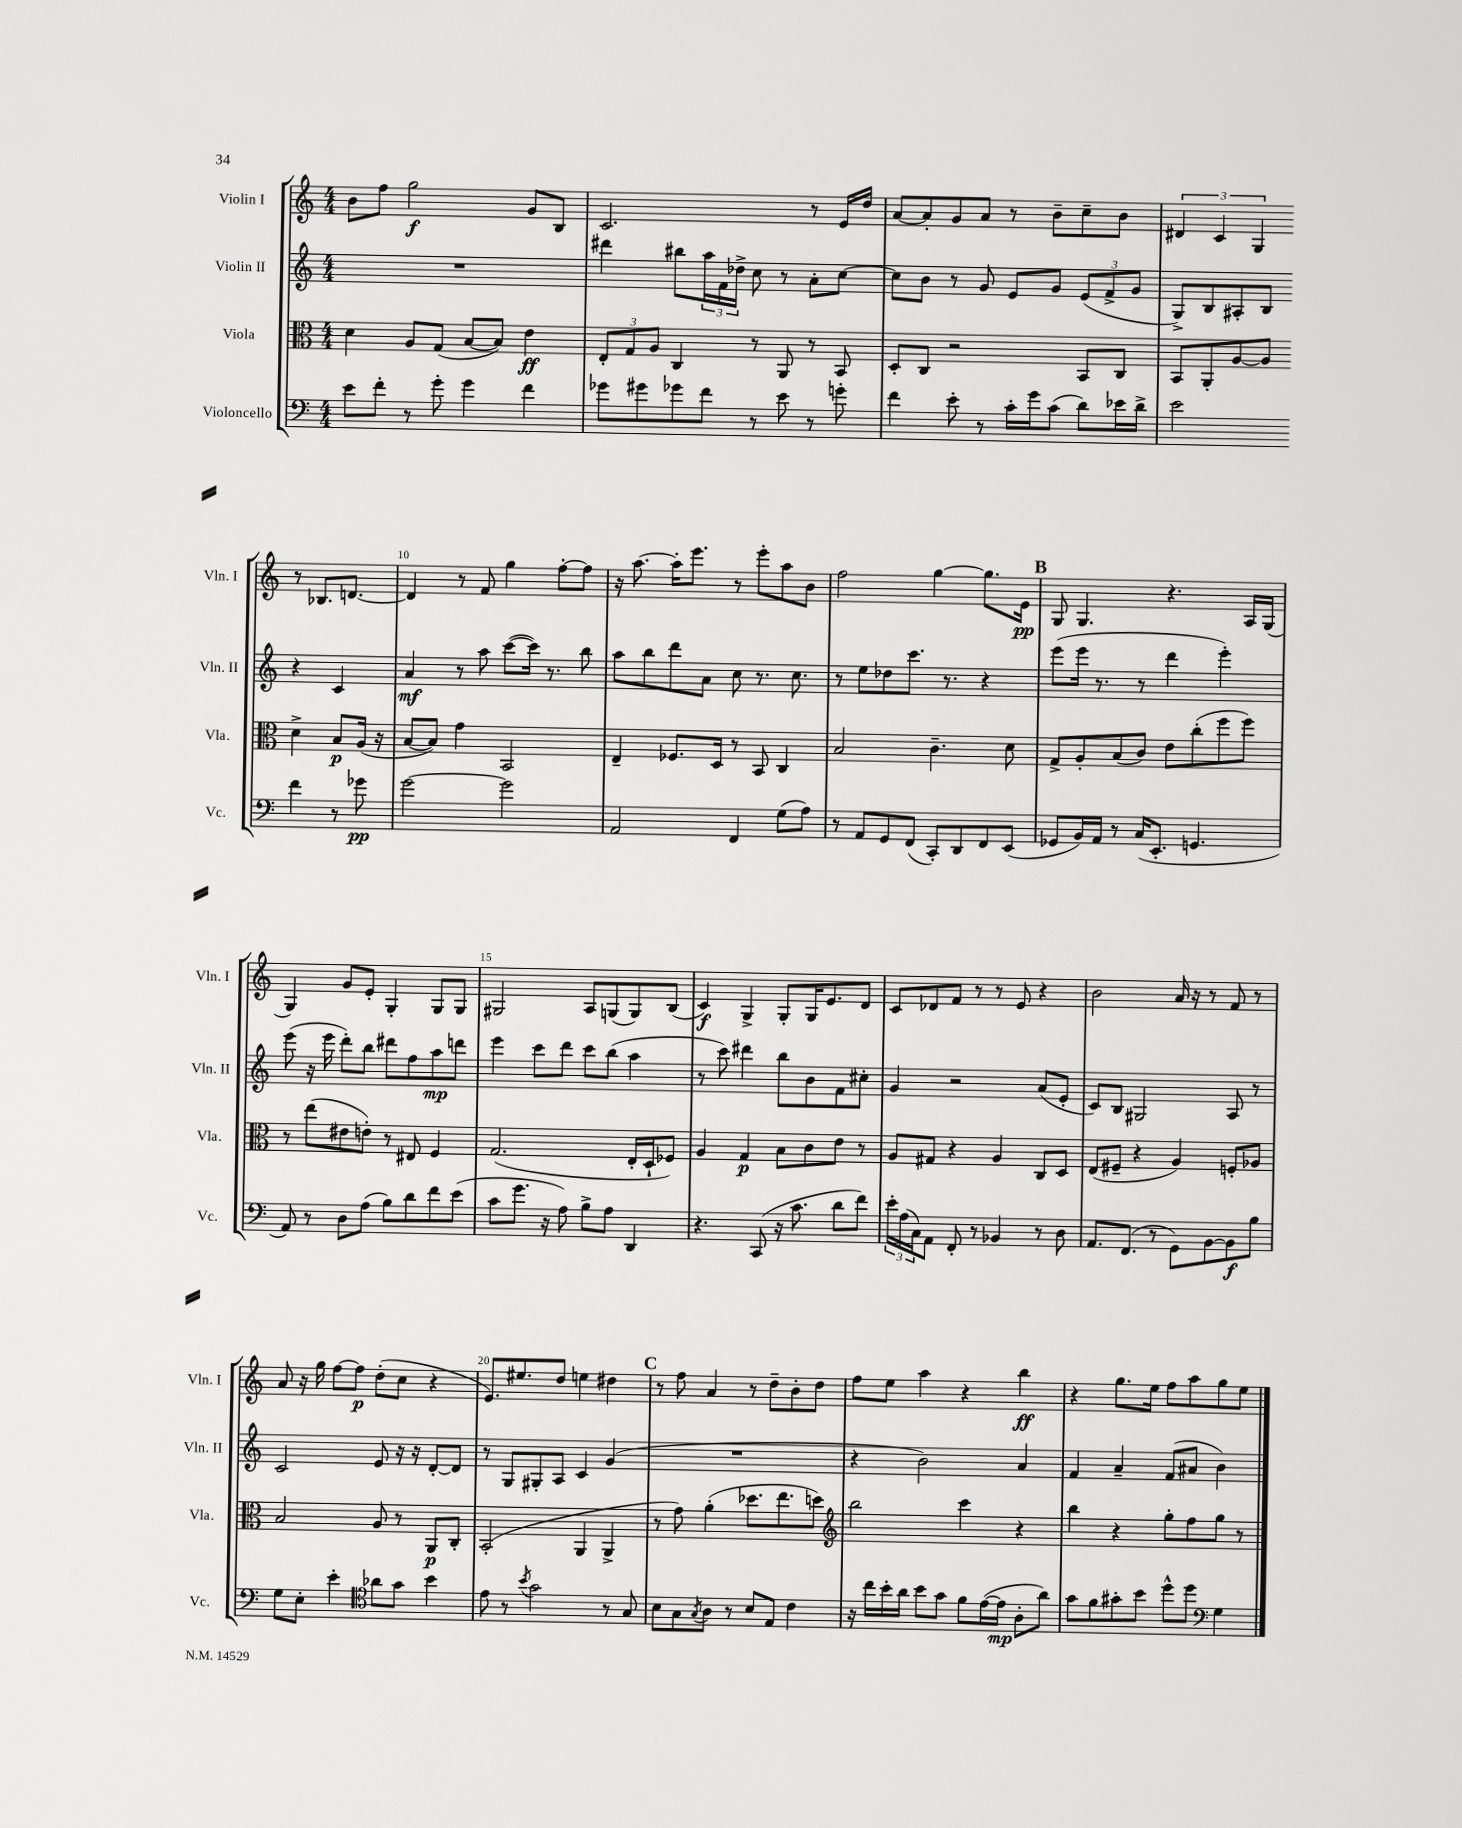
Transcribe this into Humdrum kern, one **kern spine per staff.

**kern	**dynam	**kern	**dynam	**kern	**dynam	**kern	**dynam
*part4	*part4	*part3	*part3	*part2	*part2	*part1	*part1
*staff4	*staff4	*staff3	*staff3	*staff2	*staff2	*staff1	*staff1
*I"Violoncello	*	*I"Viola	*	*I"Violin II	*	*I"Violin I	*
*I'Vc.	*	*I'Vla.	*	*I'Vln. II	*	*I'Vln. I	*
*clefF4	*	*clefC3	*	*clefG2	*	*clefG2	*
*k[]	*	*k[]	*	*k[]	*	*k[]	*
*M4/4	*	*M4/4	*	*M4/4	*	*M4/4	*
=6	=6	=6	=6	=6	=6	=6	=6
8e\L	.	4d\	.	1r	.	8b\L	.
8f'\J	.	.	.	.	.	8ff\J	.
8r	.	8A/L	.	.	.	2gg\	f
8g'\	.	(8G/J	.	.	.	.	.
4g\	.	[8B/L	.	.	.	.	.
.	.	8B/J])	.	.	.	.	.
4f\	.	4e\	ff	.	.	8g/L	.
.	.	.	.	.	.	8B/J	.
=7	=7	=7	=7	=7	=7	=7	=7
8g-X\L	.	12E'/L	.	4ddd#X\	.	2.c/	.
.	.	12G/	.	.	.	.	.
8g#X\	.	.	.	.	.	.	.
.	.	12A/J	.	.	.	.	.
8g-X\	.	4C/	.	8bb#X\L	.	.	.
8f\J	.	.	.	24aa\L	.	.	.
.	.	.	.	24f\	.	.	.
.	.	.	.	24dd-X^\JJ	.	.	.
8r	.	8r	.	8cc\	.	.	.
8e\	.	8AA/	.	8r	.	.	.
8r	.	8r	.	8a'\L	.	8r	.
8gn'\	.	8BB/	.	[8cc\J	.	16e/LL	.
.	.	.	.	.	.	16dd/JJ	.
=8	=8	=8	=8	=8	=8	=8	=8
4f\	.	8D'/L	.	8cc\L]	.	[8a/L	.
.	.	8C/J	.	8b\J	.	8a'/]	.
8e'\	.	2r	.	8r	.	8g/	.
8r	.	.	.	8g/	.	8a/J	.
16c'\LL	.	.	.	8e/L	.	8r	.
16g\J	.	.	.	.	.	.	.
(8c\J	.	.	.	8g/J	.	8b~\L	.
8d\L)	.	8BB/L	.	(12e/L	.	8cc~\	.
.	.	.	.	12f^/	.	.	.
16e-X\L	.	8C/J	.	.	.	8b\J	.
.	.	.	.	12g/J	.	.	.
16d^\JJ	.	.	.	.	.	.	.
=9	=9	=9	=9	=9	=9	=9	=9
2e\	.	8BB/L	.	8G^/L)	.	6d#X/	.
.	.	8AA'/	.	8B/	.	.	.
.	.	.	.	.	.	6c/	.
.	.	[8A/	.	8A#X'/	.	.	.
.	.	.	.	.	.	6G/	.
.	.	8A/J]	.	8B/J	.	.	.
4f\	.	4d^\	.	4r	.	8r	.
.	.	.	.	.	.	8.B-X/L	.
8r	.	8B/L	p	4c/	.	.	.
.	.	.	.	.	.	[8.dn/J	.
8g-X\	pp	(16A/Jk	.	.	.	.	.
.	.	16r	.	.	.	.	.
!!LO:LB:g=z
=10	=10	=10	=10	=10	=10	=10	=10
[2g\	.	[8B/L	.	4a/	mf	4d/]	.
.	.	8B/J])	.	.	.	.	.
.	.	4g\	.	8r	.	8r	.
.	.	.	.	8aa\	.	8f/	.
2g\]	.	2BB/	.	([8ccc\L	.	4gg\	.
.	.	.	.	16ccc\Jk])	.	.	.
.	.	.	.	8.r	.	.	.
.	.	.	.	.	.	[8ff'\L	.
.	.	.	.	8bb\	.	8ff\J]	.
=11	=11	=11	=11	=11	=11	=11	=11
2AA/	.	4E~/	.	8aa\L	.	16r	.
.	.	.	.	.	.	[8.aa\	.
.	.	.	.	8bb\	.	.	.
.	.	8.F-X/L	.	8ddd\	.	16aa'\KL]	.
.	.	.	.	.	.	8.eee\J	.
.	.	.	.	8a\J	.	.	.
.	.	16D/Jk	.	.	.	.	.
4FF/	.	8r	.	8cc\	.	8r	.
.	.	8BB/	.	8.r	.	8eee'\L	.
(8G\L	.	4C/	.	.	.	8aa\	.
.	.	.	.	8.cc\	.	.	.
8A\J)	.	.	.	.	.	8b\J	.
=12	=12	=12	=12	=12	=12	=12	=12
8r	.	2B/	.	8r	.	2ff\	.
8AA/L	.	.	.	8ee\L	.	.	.
8GG/	.	.	.	8dd-X\	.	.	.
(8FF/J	.	.	.	8.ccc\J	.	.	.
8CC'/L)	.	4.c~\	.	.	.	[4gg\	.
.	.	.	.	8.r	.	.	.
8DD/	.	.	.	.	.	.	.
8FF/	.	.	.	4r	.	8.gg\L]	.
(8EE/J	.	8d\	.	.	.	.	.
.	.	.	.	.	.	16e\Jk	pp
!!LO:REH:place=s1:t=B
=13	=13	=13	=13	=13	=13	=13	=13
8GG-X/L	.	8G^/L	.	(8eee\L	.	8G/	.
16BB/L)	.	8A'/	.	16eee\Jk	.	4.G/	.
16AA/JJ	.	.	.	8.r	.	.	.
8r	.	(8B/	.	.	.	.	.
(16C/KL	.	8c/J)	.	8r	.	.	.
8.EE'/J	.	.	.	.	.	.	.
.	.	8e\L	.	4ddd\	.	4.r	.
4.GGn/	.	(8cc'\	.	.	.	.	.
.	.	8ff\	.	4eee'\)	.	.	.
.	.	8ff\J)	.	.	.	16A/LL	.
.	.	.	.	.	.	(16G/JJ	.
!!LO:LB:g=z
=14	=14	=14	=14	=14	=14	=14	=14
8AA/)	.	8r	.	(8eee\	.	4G/)	.
8r	.	(8ee\L	.	16r	.	.	.
.	.	.	.	16eee\	.	.	.
8D\L	.	8e#X\	.	8ddd'\L)	.	8g/L	.
(8A\J	.	8en'\J)	.	8bb\J	.	8e'/J	.
8B\L)	.	8r	.	8ddd#X\L	.	4G'/	.
8d\	.	8E#X/	.	8ff\	.	.	.
8f\	.	4F/	.	8aa\	mp	8G/L	.
(8e\J	.	.	.	8dddn\J	.	8G/J	.
=15	=15	=15	=15	=15	=15	=15	=15
8c\L	.	(2.G/	.	4eee\	.	2G#X/	.
8.g\J	.	.	.	.	.	.	.
.	.	.	.	8ccc\L	.	.	.
16r	.	.	.	.	.	.	.
8A\)	.	.	.	8ddd\J	.	.	.
8B^\L	.	.	.	8ccc\L	.	8A/L	.
8A\J	.	.	.	(8bb\J	.	(8Gn/	.
4DD/	.	16E'/LL	.	4aa\	.	8G/)	.
.	.	16D`/J	.	.	.	.	.
.	.	8F-X/J)	.	.	.	(8B/J	.
=16	=16	=16	=16	=16	=16	=16	=16
4.r	.	4A/	.	8r	.	4c/)	f
.	.	.	.	8ccc\)	.	.	.
.	.	4G/	p	4ddd#X\	.	4G^/	.
(8CC/	.	.	.	.	.	.	.
16r	.	8B\L	.	8bb\L	.	8G'/L	.
8.c\	.	.	.	.	.	.	.
.	.	8c\	.	8b\	.	16G/K	.
.	.	.	.	.	.	8.e/	.
8d\L	.	8e\J	.	8f\	.	.	.
8f\J)	.	8r	.	8cc#X'\J	.	8d/J	.
=17	=17	=17	=17	=17	=17	=17	=17
24e'\LL	.	8A/L	.	4g/	.	8c/L	.
(24A\	.	.	.	.	.	.	.
24C\J)	.	.	.	.	.	.	.
8AA\J	.	8G#X/J	.	.	.	8d-X/	.
8FF'/	.	4r	.	2r	.	8f/J	.
8r	.	.	.	.	.	8r	.
4BB-X/	.	4A/	.	.	.	8r	.
.	.	.	.	.	.	8e/	.
8r	.	8C/L	.	(8a/L	.	4r	.
8D\	.	8D/J	.	8e'/J	.	.	.
=18	=18	=18	=18	=18	=18	=18	=18
8.AA/L	.	(8E/L	.	8c/L)	.	2b\	.
.	.	8F#X~/J	.	8B/J	.	.	.
(8.FF/J	.	.	.	.	.	.	.
.	.	4r	.	2G#X/	.	.	.
8r	.	.	.	.	.	.	.
8GG\L)	.	4A/)	.	.	.	16a/	.
.	.	.	.	.	.	16r	.
[8BB\	.	.	.	.	.	8r	.
8BB\]	f	8Fn'/L	.	8A/	.	8f/	.
8B\J	.	8A-X/J	.	8r	.	8r	.
!!LO:LB:g=z
=19	=19	=19	=19	=19	=19	=19	=19
8G\L	.	2B/	.	2c/	.	8a/	.
8E'\J	.	.	.	.	.	16r	.
.	.	.	.	.	.	16gg\	.
4e'\	.	.	.	.	.	[8ff\L	.
.	.	.	.	.	.	8ff\J]	p
*clefC4	*	*	*	*	*	*	*
8a-X\L	.	8A/	.	8e/	.	(8dd'\L	.
8g\J	.	8r	.	16r	.	8cc\J	.
.	.	.	.	16r	.	.	.
4b\	.	8AA/L	p	[8d'/L	.	4r	.
.	.	8C'/J	.	8d/J]	.	.	.
=20	=20	=20	=20	=20	=20	=20	=20
8e\	.	(2BB'/	.	8r	.	8.e/L)	.
8r	.	.	.	8G/L	.	.	.
.	.	.	.	.	.	8.ee#X/	.
8qb/	.	.	.	.	.	.	.
2g\	.	.	.	8G#X'/	.	.	.
.	.	.	.	8A/J	.	8dd/J	.
.	.	4AA/	.	4c/	.	4een\	.
8r	.	4AA^/	.	(4g/	.	4dd#X\	.
8G/	.	.	.	.	.	.	.
!!LO:REH:place=s1:t=C
=21	=21	=21	=21	=21	=21	=21	=21
8B\L	.	8r	.	1r	.	8r	.
8G\	.	8g\)	.	.	.	8ff\	.
8qG/	.	.	.	.	.	.	.
8A\J	.	(4a'\	.	.	.	4a/	.
8r	.	.	.	.	.	.	.
8B/L	.	8.dd-X\L	.	.	.	8r	.
8E/J	.	.	.	.	.	8dd~\L	.
.	.	8.ee\	.	.	.	.	.
4c\	.	.	.	.	.	8b'\	.
.	.	8ddn\J)	.	.	.	8dd\J	.
=22	=22	=22	=22	=22	=22	=22	=22
*	*	*clefG2	*	*	*	*	*
16r	.	2bb\	.	4r	.	8ff\L	.
16cc\LL	.	.	.	.	.	.	.
16b'\	.	.	.	.	.	8ee\J	.
16a\JJ	.	.	.	.	.	.	.
8b\L	.	.	.	2b\)	.	4aa\	.
8g\J	.	.	.	.	.	.	.
8f\L	.	4ccc\	.	.	.	4r	.
([16e\L	.	.	.	.	.	.	.
16e\JJ]	mp	.	.	.	.	.	.
8A'\L	.	4r	.	4a/	.	4bb\	ff
8a\J)	.	.	.	.	.	.	.
=23	=23	=23	=23	=23	=23	=23	=23
8g\L	.	4bb\	.	4f/	.	4r	.
8f\	.	.	.	.	.	.	.
8g#X'\	.	4r	.	4a~/	.	8.gg\L	.
8b\J	.	.	.	.	.	.	.
.	.	.	.	.	.	16ee\Jk	.
8dd^^\L	.	8gg'\L	.	(8f/L	.	8ff\L	.
8dd\J	.	8ff\	.	8a#X/J	.	8aa\	.
*clefF4	*	*	*	*	*	*	*
4G\	.	8gg\J	.	4b\)	.	8gg\	.
.	.	8r	.	.	.	8ee\J	.
==	==	==	==	==	==	==	==
*-	*-	*-	*-	*-	*-	*-	*-
